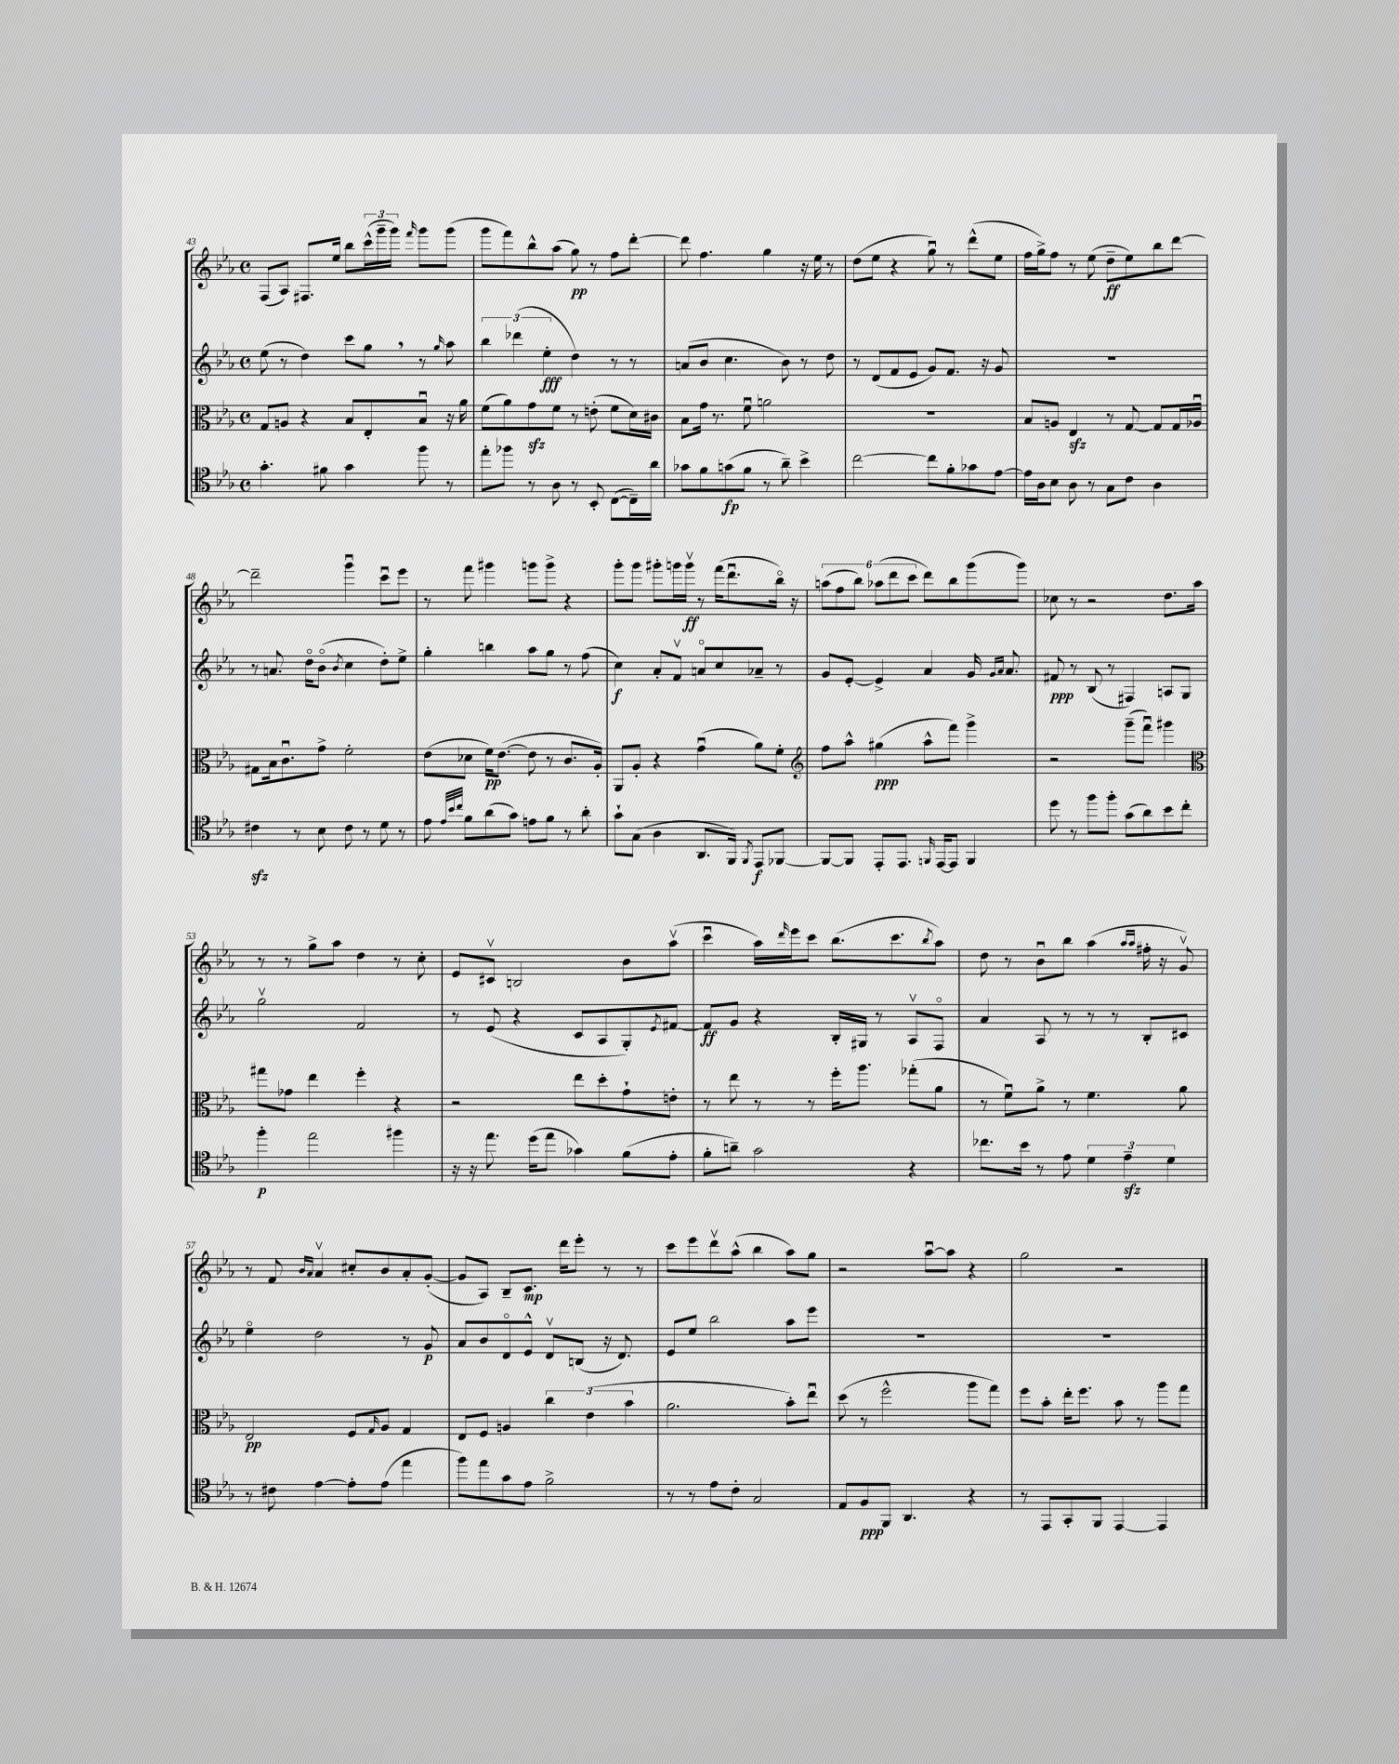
<<
\new StaffGroup <<
\new Staff = "s0" {
    \clef treble \key ees \major \defaultTimeSignature \time 4/4
    f8( aes8) fis8. ees''16 bes''8 \tuplet 3/2 { c'''16-^( g'''16-- g'''16) } \grace { f'''16 } g'''8 g'''8( |
    g'''8 f'''8) bes''8-^ aes''8( g''8\pp) r8 f''8 d'''8~-. |
    d'''8 f''4. g''4 r16 ees''16 r8 |
    d''8( ees''8 r4 g''8\downbow) r8 d'''8-^( ees''8 |
    f''16 g''16->) f''8 r8 ees''8( d''8--\ff ees''8) bes''8 d'''8~ |
    d'''2-- g'''4\downbow c'''8\downbow ees'''8 |
    r8 f'''8 gis'''4 g'''8 g'''8-> r4 |
    g'''8-. g'''8 gis'''8-. g'''16 g'''16\upbow\ff r8 f'''16( d'''8.\downbow bes''16\flageolet) r16 |
    \tuplet 6/4 { a''8( f''8 bes''8) aes''8( d'''8 c'''8 } d'''8) bes''8 g'''8( g'''8) |
    ces''8 r8 r2 d''8. aes''16 |
    r8 r8 g''8-> aes''8 d''4 r8 c''8-. |
    ees'8 cis'8\upbow b2 bes'8 aes''8\upbow( |
    c'''4\downbow aes''16) \grace { d'''16 } ees'''16 c'''8 bes''8.( c'''8. \acciaccatura { bes''8 } aes''8) |
    d''8 r8 bes'8\downbow bes''8 aes''4( \grace { aes''16 aes''16 } fis''16-. r16 g'8\upbow) |
    r8 f'8 \grace { bes'16 aes'16 } aes'4\upbow cis''8-. bes'8 aes'8-. g'8~-.( |
    g'8 aes8) bes8-- c'8.\mp d'''16 ees'''8-. r8 r8 |
    c'''8 ees'''8 d'''8\upbow aes''8-^( bes''4 aes''8) g''8 |
    r2 aes''8~\downbow aes''8 r4 |
    g''2 r2 \bar "|." |
}
\new Staff = "s1" {
    \clef treble \key ees \major \defaultTimeSignature \time 4/4
    ees''8( r8 d''4) c'''8 g''8 \breathe r8 \grace { g''16 } aes''8 |
    \tuplet 3/2 { bes''4 des'''4( ees''4-.\fff } d''4) r8 r8 |
    a'8( bes'8 c''4. bes'8) r8 d''8 |
    r8 d'8( f'8 ees'8 g'8) f'8. r16 g'8 |
    R1 |
    r8 a'8. d''16\flageolet bes'8\flageolet( \acciaccatura { bes'8 } c''4 d''8-.) ees''8-> |
    g''4-. b''4 aes''8 g''8 r8 f''8( |
    c''4\f) aes'8-. f'8\upbow a'8\flageolet c''8 aes'8-- r8 |
    g'8 ees'8~-. ees'4-> aes'4 g'16 \grace { g'16 aes'16 } aes'8. |
    fis'8\ppp r8 bes8( r8 fis4) a8 g8 |
    g''2\upbow f'2 |
    r8 ees'8( r4 c'8 aes8 g8-.) \acciaccatura { ees'8 } fis'8~ |
    fis'8\ff g'8 r4 bes16-. gis16 r8 aes8\upbow f8\flageolet |
    aes'4 aes8 r8 r8 r8 bes8-. cis'8 |
    ees''4\flageolet d''2 r8 g'8\p |
    aes'8 bes'8 d'8\flageolet ees'8-^ d'8\upbow b8( r16 d'8.) |
    ees'8 ees''8 bes''2 aes''8 ees'''8 |
    R1 |
    R1 \bar "|." |
}
\new Staff = "s2" {
    \clef alto \key ees \major \defaultTimeSignature \time 4/4
    g8 a8 r4 bes8 ees8-. bes8\downbow r16 aes'16 |
    f'8( aes'8) g'8\sfz f'8 r8 e'8-.( f'8 d'16) cis'16 |
    bes8 g'16 r8. f'8\downbow a'2 |
    R1 |
    bes8 a8 ees4\sfz r8 g8~ g8 g16 aes16\downbow |
    gis8 bes16 c'8.\downbow g'8-> f'2-. |
    ees'8( des'8 f'16\pp) ees'8.~( ees'8 r8 c'8. aes16-.) |
    aes,8 aes8-. r4 g'4\downbow( aes'8) f'8-. |
    \clef treble f''8 aes''8-^ gis''4\ppp( aes''8-^ f'''8) g'''4-> |
    r2 g'''8--( f'''8\downbow) gis'''4 |
    \clef alto gis''8 ges'8 ees''4 f''4-. r4 |
    r2 ees''8 d''8-. g'8-! e'8-. |
    r8 ees''8 r8 r8 f''16-. aes''8. ges''8-.( aes'8 |
    r8 f'8\downbow) aes'8-> r8 f'4. aes'8 |
    ees2\pp f8 \grace { g16 } aes8 g4 |
    ees8 f8 a4 \tuplet 3/2 { c''4 ees'4( bes'4 } |
    aes'2. bes'8-.) ees''8\downbow |
    d''8( r8 f''2-^ aes''8 g''8) |
    f''8 bes'8-. ees''16-. f''8. bes'8 r8 aes''8 g''8 \bar "|." |
}
\new Staff = "s3" {
    \clef tenor \key ees \major \defaultTimeSignature \time 4/4
    g'4.-. fis'8 g'4 f''8 r8 |
    ees''8-. fes''8 r8 aes8 r8 bes,8-. c8~( c16--) aes'16 |
    ges'8 f'8 g'8\fp( f'8 r8 aes'8--) bes'4-> |
    c''2~ c''8 f'8-. ges'8 ees'8~ |
    ees'16 aes16 bes8 aes8 r8 g8 c'8 aes4 |
    cis'4\sfz r8 bes8 cis'8 r8 d'8 r8 |
    ees'8 \grace { ees'32 bes'32 c''32 } f'8 aes'8( g'8) e'8 f'8 r8 aes'8-. |
    g'8-! g8( aes4 aes,8. f,16) \acciaccatura { f,8 } ees,8\f fes,8~ |
    fes,8~ fes,8 ees,8-. ees,8. \grace { f,16 } ees,16~ ees,8 f,4 |
    d''8 r8 f''8 f''8-. g'8( aes'8) bes'8 c''8-. |
    f''4-.\p ees''2 fis''4 |
    r16 r16 ees''8. d''16( ees''8 ges'4) f'8( ees'8-. |
    f'8-. a'8--) g'2 r4 |
    ces''8. bes'16 r8 ees'8 \tuplet 3/2 { d'4 ees'4--\sfz d'4 } |
    r8 cis'8 ees'4~ ees'8-. ees'8( ees''4 |
    f''8) ees''8 g'8 ees'8 f'2-> |
    r8 r8 ees'8 c'8-. g2 |
    ees8 f8\ppp f,8 aes,4. r4 |
    r8 ees,8 g,8-. f,8 ees,4~ ees,4 \bar "|." |
}
>>
>>
\layout { \context { \Score currentBarNumber = #43 } }
